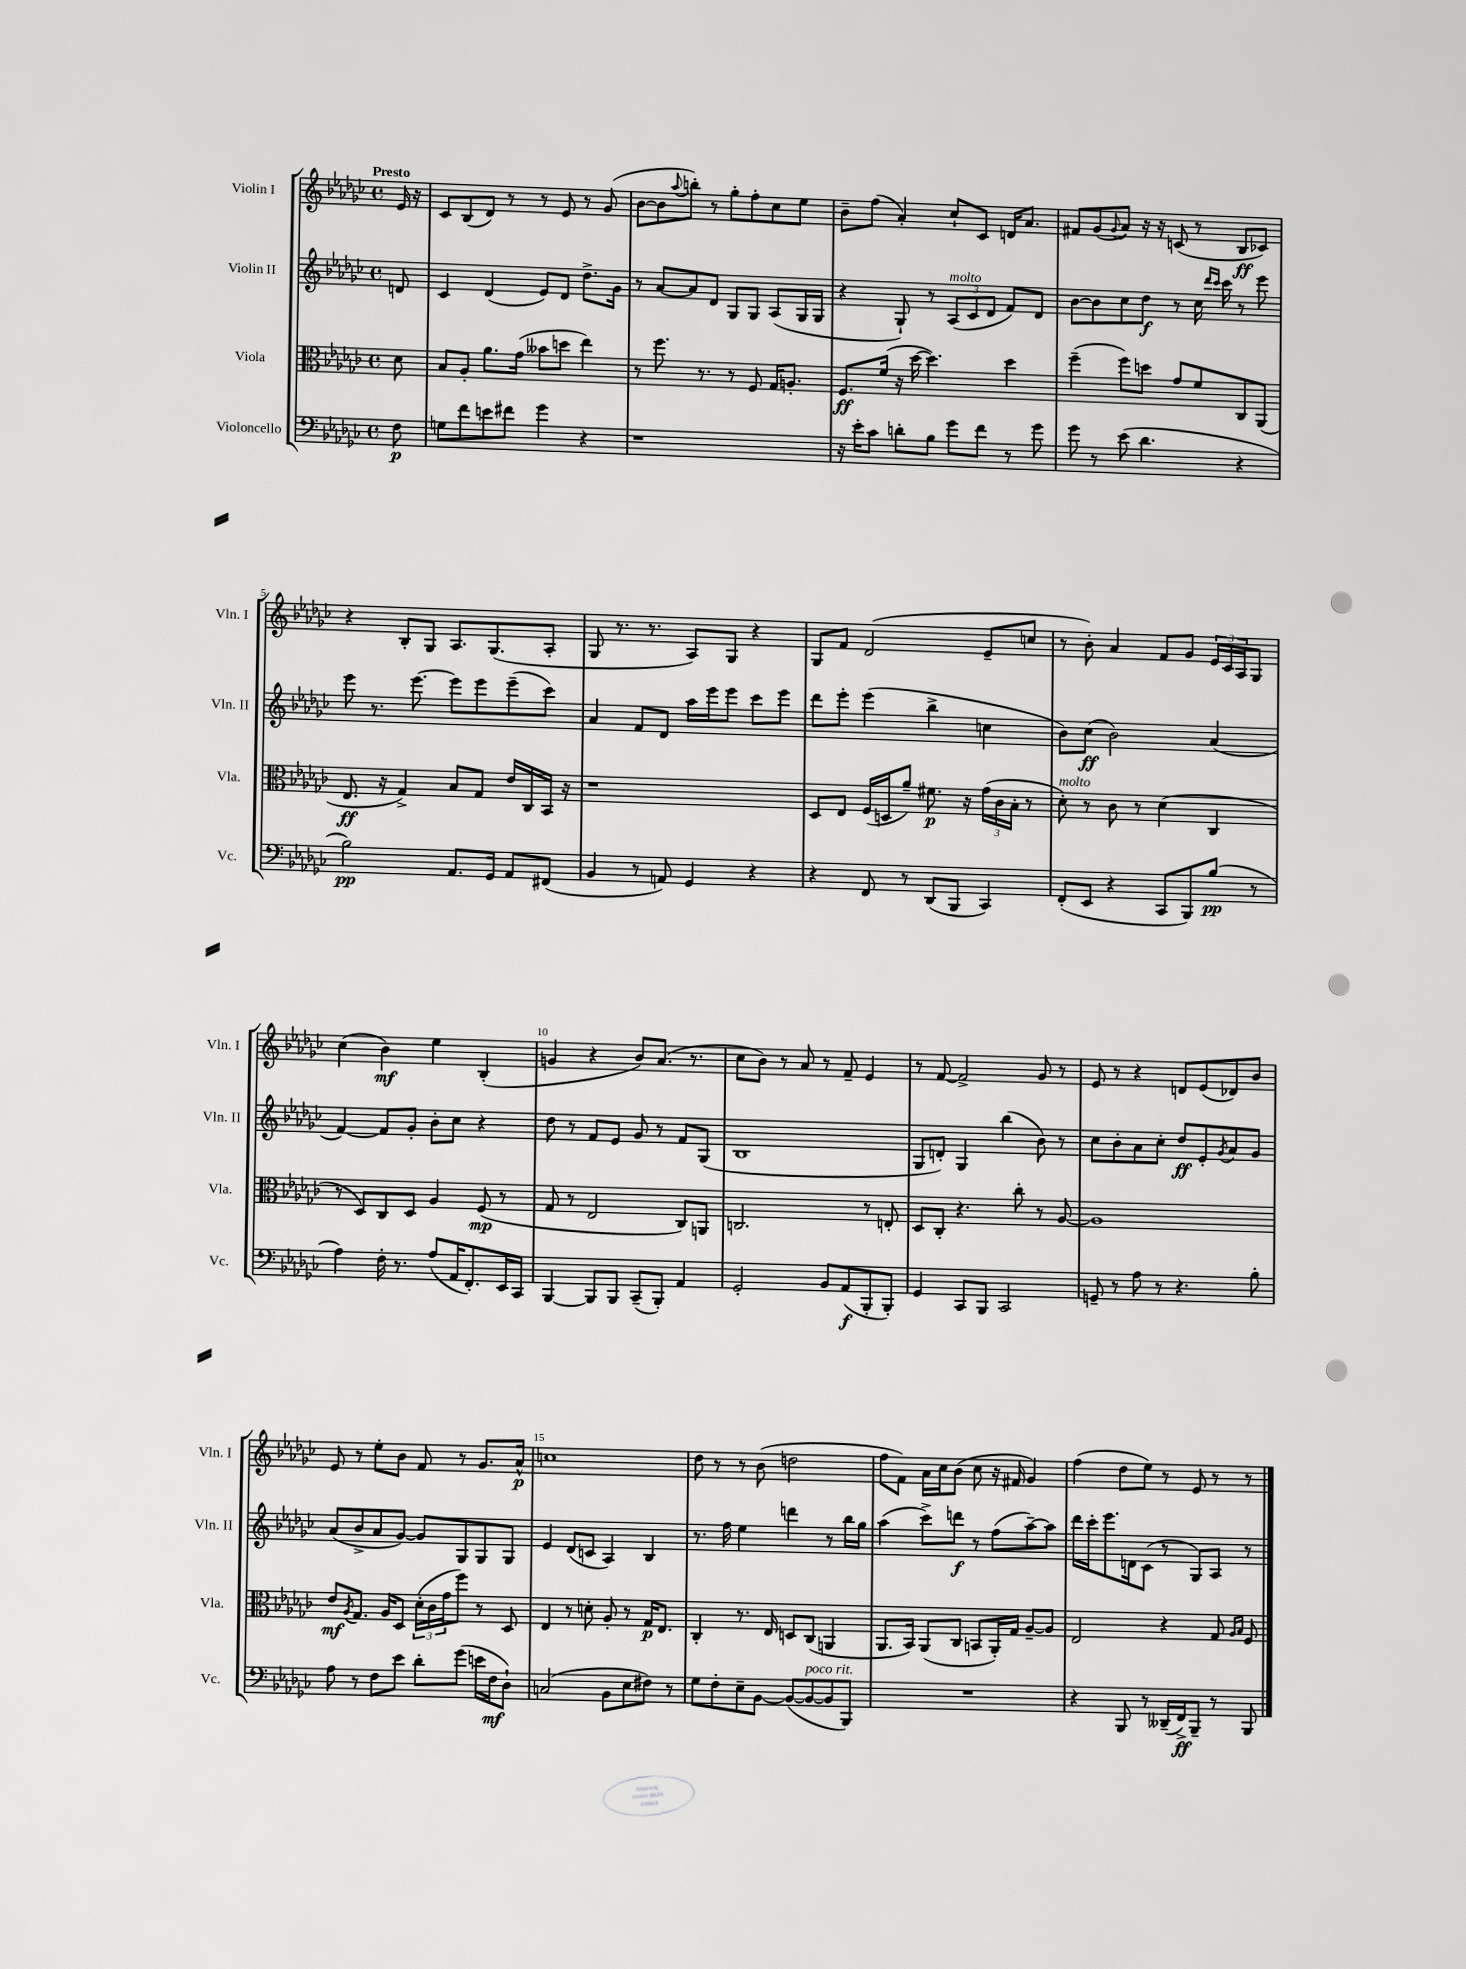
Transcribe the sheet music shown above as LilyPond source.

<<
\new StaffGroup <<
\new Staff = "s0" \with { instrumentName = "Violin I" shortInstrumentName = "Vln. I" } {
    \clef treble \key ges \major \defaultTimeSignature \time 4/4 \partial 8 \tempo "Presto"
    ees'16 r16 |
    ces'8 bes8( des'8) r8 r8 ees'8 r8 ges'8( |
    bes'8~ bes'8 \appoggiatura { aes''8 } b''8-.) r8 ges''8-. f''8-. ces''8 ees''8 |
    bes'8-- f''8( aes'4-.) ces''8-! ces'8 d'16 aes'8. |
    fis'8 ges'8( \appoggiatura { ges'8 } aes'8) r16 r16 c'8( r8 bes8\ff ces'8) |
    r4 bes8-. ges8 aes8. ges8.( aes8-. |
    ges8 r8. r8. aes8) ges8 r4 |
    ges8 f'8 des'2( ees'8-- c''8 |
    r8 bes'8-.) aes'4 f'8 ges'8 \tuplet 3/2 { ees'16 ces'16 aes16 } ges8 |
    ces''4( bes'4\mf) ees''4 bes4-.( |
    g'4 r4 bes'8) aes'8.( r8. |
    ces''8 bes'8) r8 aes'8 r8 f'8-- ees'4 |
    r8 f'8~ f'2-> ges'8 r8 |
    ees'8 r8 r4 d'8 ees'8( des'8) bes'8 |
    ees'8 r8 ees''8-. bes'8 f'8 r8 ges'8. aes'16-^\p |
    c''1 |
    des''8 r8 r8 bes'8( d''2 |
    f''8 f'8) aes'16 ces''16 bes'8( ces''8 r16 fis'16 ges'4) |
    f''4( des''8 ees''8) r8 ees'8 r8 r8 \bar "|." |
}
\new Staff = "s1" \with { instrumentName = "Violin II" shortInstrumentName = "Vln. II" } {
    \clef treble \key ges \major \defaultTimeSignature \time 4/4 \partial 8
    d'8 |
    ces'4 des'4( ees'8) des'8 des''8.-> ges'16 |
    r8 aes'8~ aes'8 des'8 ges8 ges8 aes8( ges16 ges16 |
    r4 ges8-!) r8 \tuplet 3/2 { aes8^\markup { \italic "molto" }( ces'8 des'8 } f'8) des'8 |
    bes'8~ bes'8 ces''8 des''8\f r8 ces''16 \grace { des'''16 ces'''16 } ces'''16 r8 ees'''8 |
    ees'''8 r8. ees'''8.~ ees'''8 ees'''8 ees'''8--( ces'''8) |
    aes'4 f'8 des'8 aes''16 ees'''16 ees'''8 ces'''8 ees'''8 |
    des'''8 ees'''8-. ees'''4( bes''4-> c''4 |
    bes'8) ces''8\ff( bes'2) aes'4( |
    f'4~) f'8 ges'8-. bes'8-. ces''8 r4 |
    des''8 r8 f'8 ees'8 ges'8 r8 f'8 ges8( |
    bes1 |
    ges8 d'8-.) ges4 bes''4( bes'8) r8 |
    ces''8 bes'8-. aes'8 ces''8-. des''8\ff ees'8-. \acciaccatura { ges'8 } aes'8 ges'8 |
    aes'8( bes'8-> aes'8 ges'8~) ges'8 ges8 ges8 ges8 |
    ees'4 des'8( c'8 aes4) bes4 |
    r8. f''16 ees''4 d'''4 r8 bes''16 ges''16 |
    aes''4( ces'''8->) d'''8\f r8 f''8( aes''8~--) aes''8 |
    des'''16 ces'''16-. ees'''8. d'16 ces'8( r8 ges8) aes8 r8 \bar "|." |
}
\new Staff = "s2" \with { instrumentName = "Viola" shortInstrumentName = "Vla." } {
    \clef alto \key ges \major \defaultTimeSignature \time 4/4 \partial 8
    des'8 |
    bes8 aes8-. aes'8. ges'16( beses'8 d''8 ees''4) |
    r8 f''8. r8. r8 f8 ges16 a8.-. |
    f8.\ff f'16( r16 des''16~ des''4.) des''4 |
    f''4--( f''8) d''8 ges'8 f'8 ces8 aes,8( |
    ees8.\ff r16 ges4->) bes8 ges8 ees'16 ces16 bes,16 r16 |
    r1 |
    des8 ees8 f16( d16 aes'8--) fis'8.\p r16 \tuplet 3/2 { ges'16( ces'16 bes16-. } r8 |
    des'8-.^\markup { \italic "molto" }) r8 ces'8 r8 des'4( ces4 |
    r8 des8) ces8 des8 aes4 f8\mp( r8 |
    ges8 r8 ees2 ces8) a,8 |
    c2. r8 e8-. |
    des8 ces8-. r4. ces''8-. r8 aes8~ |
    aes1 |
    ees'8\mf \acciaccatura { aes8 } ges8. aes16 des8 \tuplet 3/2 { des'16-.( ces'16 ges'16 } f''8) r8 des8 |
    ees4 r8 d'8-. aes8-. r8 ges16\p ees8. |
    ces4-. r8. ees16 d8 ces8( a,4 |
    aes,8. bes,16) aes,8( ces8 b,8 aes,16-.) ges16 aes8~-- aes8 |
    ees2 r4 ges8 \grace { aes16 bes16 } f8 \bar "|." |
}
\new Staff = "s3" \with { instrumentName = "Violoncello" shortInstrumentName = "Vc." } {
    \clef bass \key ges \major \defaultTimeSignature \time 4/4 \partial 8
    f8\p |
    g8 f'8 e'8 fis'8 ges'4 r4 |
    r1 |
    r16 ees'16-. ces'8 d'8-. bes8 ges'8 f'8 r8 ges'8 |
    ges'8 r8 ees'8( des'4. r4 |
    bes2\pp) aes,8. ges,16 aes,8 fis,8( |
    bes,4 r8 a,8) ges,4 r4 |
    r4 f,8 r8 des,8( bes,,8 ces,4) |
    f,8-.( ees,8 r4 ces,8 bes,,8) bes8\pp( r8 |
    aes4) f16-. r8. aes8( aes,16 f,8.-.) ees,16 ces,16 |
    bes,,4~ bes,,8 bes,,8 ces,8--( bes,,8-.) aes,4 |
    ges,2-. bes,8 aes,8\f( bes,,8-. bes,,8-.) |
    ges,4 ces,8 bes,,8 ces,2 |
    g,8-- r8 aes8 r8 r4. bes8-. |
    aes8 r8 f8 ees'8 des'8-. ges'8( e'16 f16\mf des8-!) |
    c2( bes,8 ees8 fis8) r8 |
    ges8 f8-. ees8-- bes,8~ bes,8~( bes,8~^\markup { \italic "poco rit." } bes,8 bes,,8) |
    R1 |
    r4 bes,,8 r8 deses,16--( f,16->\ff) bes,,8-- r8 bes,,8 \bar "|." |
}
>>
>>
\layout { \context { \Score \override BarNumber.break-visibility = ##(#f #t #t) barNumberVisibility = #(every-nth-bar-number-visible 5) } }
